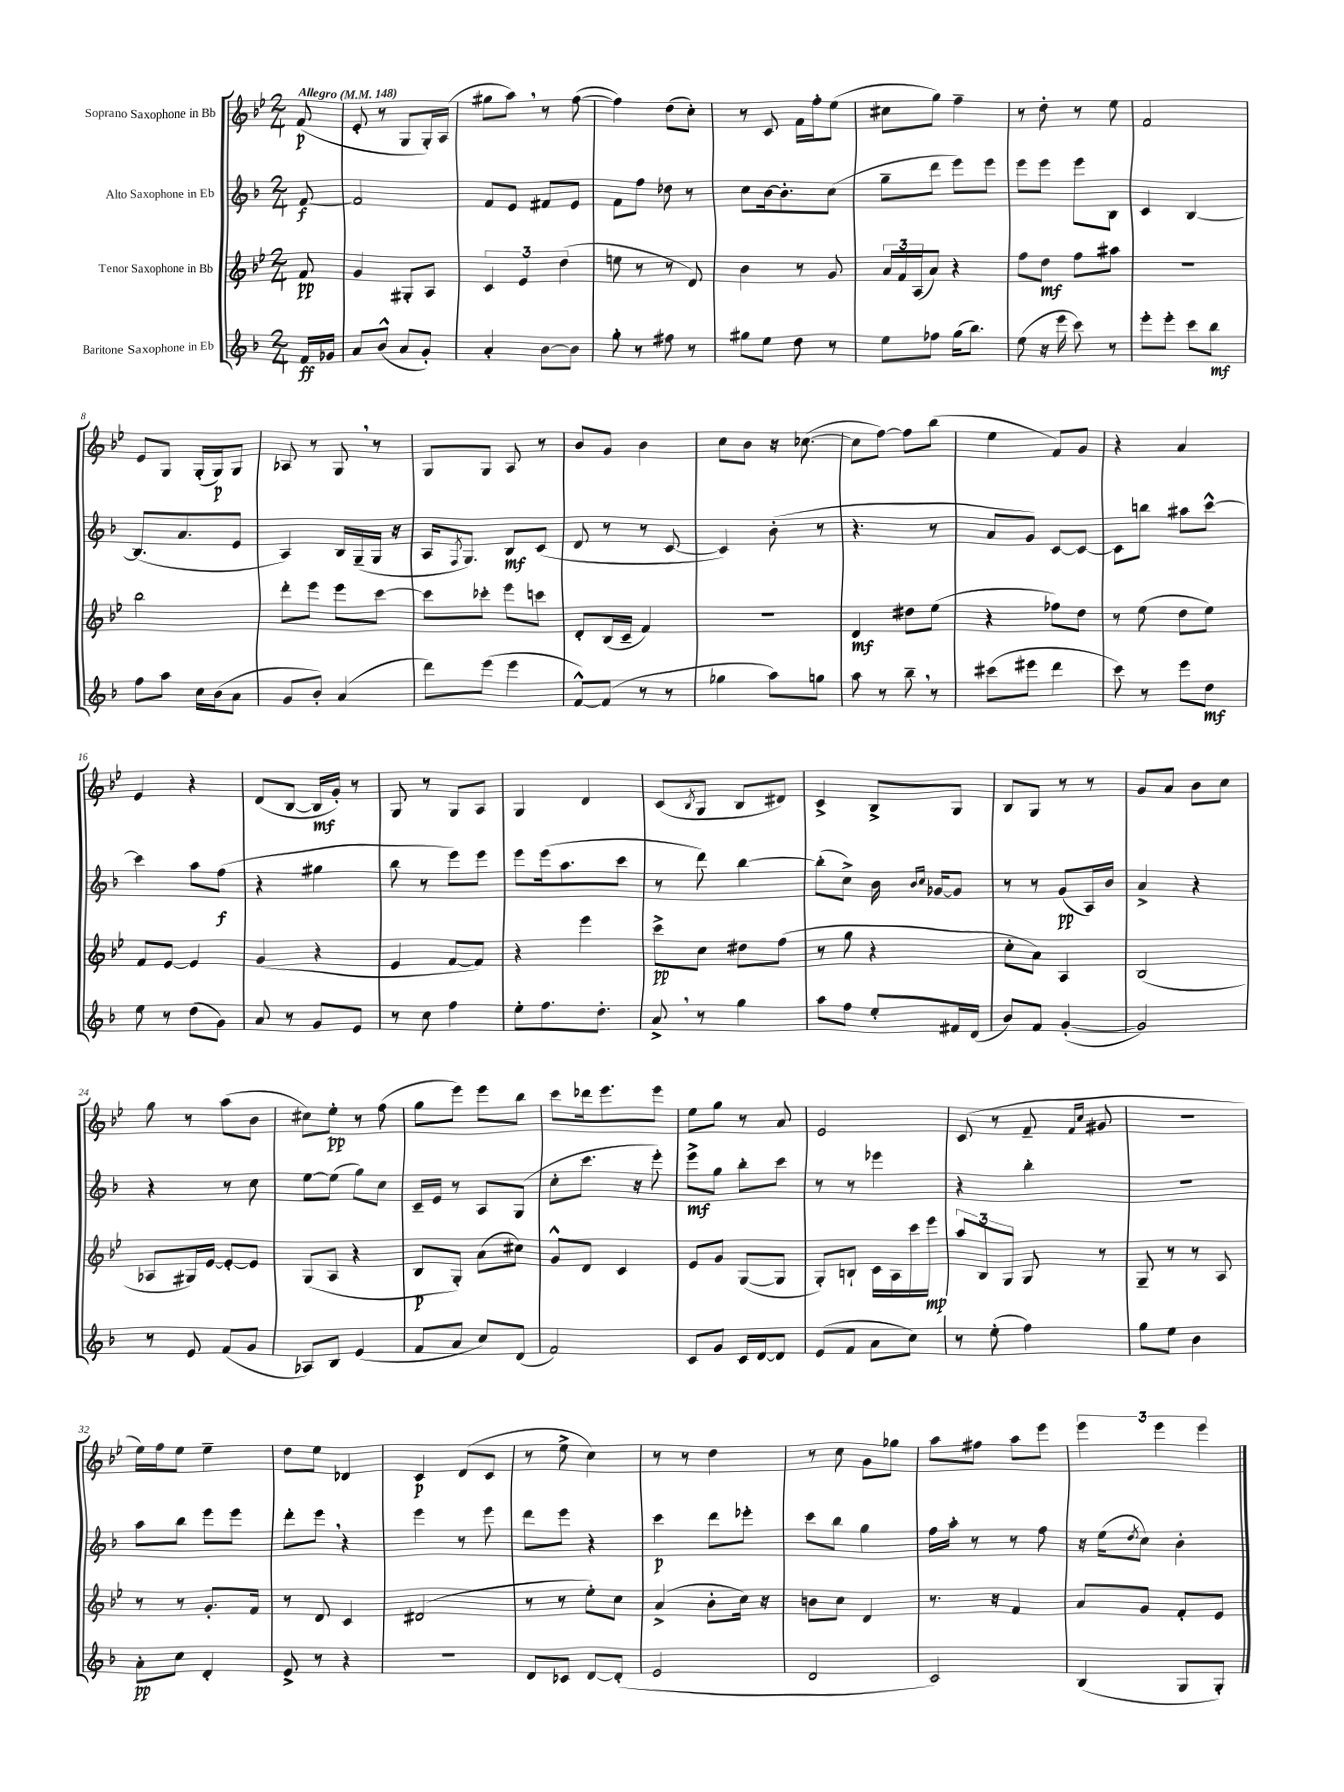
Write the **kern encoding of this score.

**kern	**kern	**kern	**kern
*staff4	*staff3	*staff2	*staff1
*clefG2	*clefG2	*clefG2	*clefG2
*k[b-]	*k[b-e-]	*k[b-]	*k[b-e-]
*M2/4	*M2/4	*M2/4	*M2/4
*MM148	*MM148	*MM148	*MM148
16f	8f	[8f	(8f
16g-	.	.	.
=	=	=	=
8a	4g	2f]	8e-'
(8b-^^	.	.	8r
8a	8G#'	.	8G
8g')	8A	.	16G')
.	.	.	(16A
=	=	=	=
4a'	6c	8f	8gg#
.	.	8e	8aa)
.	6e-	.	.
[8b-	.	8f#	8r
.	(6dd	.	.
8b-]	.	8e	([8ff
=	=	=	=
8gg'	8ee	8f	4ff])
8r	8r	8ff	.
8ff#	8r	8dd-	(8dd
8r	8d)	8r	8cc')
=	=	=	=
8gg#	4b-	8cc	8r
8ee	.	[16b-	8c
.	.	8.b-']	.
8dd	8r	.	16f
.	.	.	16ff'
8r	8g	(8cc	(8ee-
=	=	=	=
8ee	24a	8gg~	8cc#
.	24f	.	.
.	(24A	.	.
8ff-	8a)	8ddd	8gg)
(16gg	4r	8eee)	4ff~
8.bb-)	.	.	.
.	.	8eee	.
=	=	=	=
(8ee	8ff	8eee	8r
16r	8dd	8eee	8dd'
16eee	.	.	.
8ccc)	8ff	8eee	8r
8r	8aa#	8B-	8ee-
=	=	=	=
8eee'	2r	4c	2f
8eee'	.	.	.
8ccc	.	[4B-	.
8bb-	.	.	.
=	=	=	=
8ff	2bb-	(8.B-]	8e-
8aa	.	.	8G
.	.	8.a	.
16cc	.	.	(16G'
(16b-	.	.	16G)
8a	.	8e	8G
=	=	=	=
8g	8ddd'	4A)	8A-
8b-')	8eee-	.	8r
(4a	8eee-	16B-	8G
.	.	(16G~	.
.	[8ccc	16G	8r
.	.	16r	.
=	=	=	=
8ddd)	8ccc]	16A	8G
.	.	8qF	.
.	.	8.G)	.
(8eee	8ccc-'	.	8G
4eee	8eee-	8B-	8A
.	8ccc	(8c	8r
=	=	=	=
[8f^^)	8d'	8d	8b-
(8f]	(16B-	8r	8g
.	16c~	.	.
8r	4f)	8r	4b-
8r	.	[8c	.
=	=	=	=
4gg-	2r	4c])	8cc
.	.	.	8b-
8aa)	.	(8b-'	16r
.	.	.	([8.cc-
8gg	.	8r	.
=	=	=	=
8aa	4d	4.r	8cc-]
8r	.	.	[8ff)
8bb-~	8dd#	.	8ff]
8r	(8ee-	8r	(8bb-
=	=	=	=
(8ccc#	4r	8a	4ee-
8eee#	.	8g)	.
4ddd	8ff-)	[8c	8f)
.	8dd	8c_	8g
=	=	=	=
8ccc)	8r	8c]	4r
8r	(8ee-	8bb	.
8eee	8dd	8aa#	4a
8dd	8ee-)	[8ccc^^	.
=	=	=	=
8ee	8f	4ccc]	4e-
8r	[8e-	.	.
(8dd	4e-]	8aa	4r
8g)	.	(8ff	.
=	=	=	=
8a	(4g	4r	(8d
8r	.	.	[8B-
8g	4r	4gg#	16B-]
.	.	.	16g')
8e	.	.	8r
=	=	=	=
8r	4e-	8bb-	8G
8cc	.	8r	8r
4ff	[8f	8eee)	8G
.	8f])	8eee	8A
=	=	=	=
8ee'	4r	8eee	4G
8.ff	.	(16eee	.
.	.	8.aa	.
.	4eee-	.	4d
8.dd'	.	.	.
.	.	8ccc	.
=	=	=	=
8a^	8ccc^	8r	(8c
.	.	.	8qB-
8r	8cc	8ddd)	8G
4gg	8dd#	[4bb-	8B-
.	(8ff	.	8d#)
=	=	=	=
8aa	8r	(8bb-']	4c^
8ff	8gg	8cc^)	.
8ee'	4r	16b-	8B-^
.	.	16qqb-	.
.	.	16qqcc	.
.	.	[16g-	.
16f#	.	8g-]	8G
(16d	.	.	.
=	=	=	=
8b-)	8cc'	8r	8B-
8f	8a)	8r	8G
([4g'	4A	(8g	8r
.	.	16A)	8r
.	.	16b-	.
=	=	=	=
2g])	(2B-	4a^	8g
.	.	.	8a
.	.	4r	8b-
.	.	.	8cc
=	=	=	=
8r	8A-	4r	8gg
8e	16G#)	.	8r
.	[16e-	.	.
(8f	8e-'_	8r	(8aa
8g	8e-]	8cc	8b-
=	=	=	=
8A-)	(8G	[8ee	8cc#)
8B-	8A	(8ee]	8ee-'
(4e	4r	8gg)	8r
.	.	8cc	(8ff
=	=	=	=
8f	8B-	16c~	8gg
.	.	16e	.
8a	8G')	8r	8eee-)
8cc)	(8a	8A	8eee-
(8d	8cc#)	(8G	8bb-
=	=	=	=
2f)	8g^^	8cc'	8ccc
.	8d	8.ccc	16ddd-
.	.	.	8.eee-
.	4c	.	.
.	.	16r	.
.	.	8eee')	8eee-
=	=	=	=
8c	8e-	8eee^	8ee-
8g	8g	8gg	8gg
16c	([8G	8bb-'	8r
[16d	.	.	.
8d]	8G]	8ccc	8a
=	=	=	=
(8e	8G')	8r	2e-
8f	8B`	8r	.
8a	16c	4eee-	.
.	16A	.	.
8cc)	16ccc	.	.
.	16eee-	.	.
=	=	=	=
8r	12aa	4r	(8c
.	12B-	.	.
(8ee'	.	.	8r
.	12G	.	.
4ff)	8G	4bb-'	8f~
.	.	.	16qqf
.	.	.	16qqcc
.	8r	.	8g#
=	=	=	=
8gg	8G~	2r	2r
8ee	8r	.	.
4b-	8r	.	.
.	8A	.	.
=	=	=	=
8a'	8r	8aa	16ee-)
.	.	.	16ff
8cc	8r	8bb-	8ee-
4d'	8.g'	8eee	4ee-~
.	.	8eee	.
.	16f	.	.
=	=	=	=
8e^	8r	8ddd'	8dd
8r	8d	8eee	8ee-
4r	4c	4r	4d-
=	=	=	=
2r	(2d#	4eee	4c
.	.	8r	(8d
.	.	8eee	8c
=	=	=	=
8d	8r	8ddd	8r
8c-	8r	8eee	8ee-^
[8d	8ee-')	4r	4cc)
(8d']	8cc	.	.
=	=	=	=
2e	(4a^	4ccc	8r
.	.	.	8r
.	8b-'	8ddd	4dd
.	16cc)	8eee-'	.
.	16r	.	.
=	=	=	=
2d	8b	8ccc	8r
.	8cc	8bb-	8cc
.	4d	4gg	8g
.	.	.	8gg-
=	=	=	=
2c)	8.r	16ff	8aa
.	.	16aa'	.
.	.	8r	8ff#
.	16r	.	.
.	4f	8r	8aa
.	.	8ff	8eee-
=	=	=	=
(4B-	8a	16r	6eee-
.	.	(16ee	.
.	.	8qdd	.
.	8g	8cc)	.
.	.	.	6eee-
8G	8f'	4b-'	.
.	.	.	6eee-
8G')	8e-	.	.
==	==	==	==
*-	*-	*-	*-
